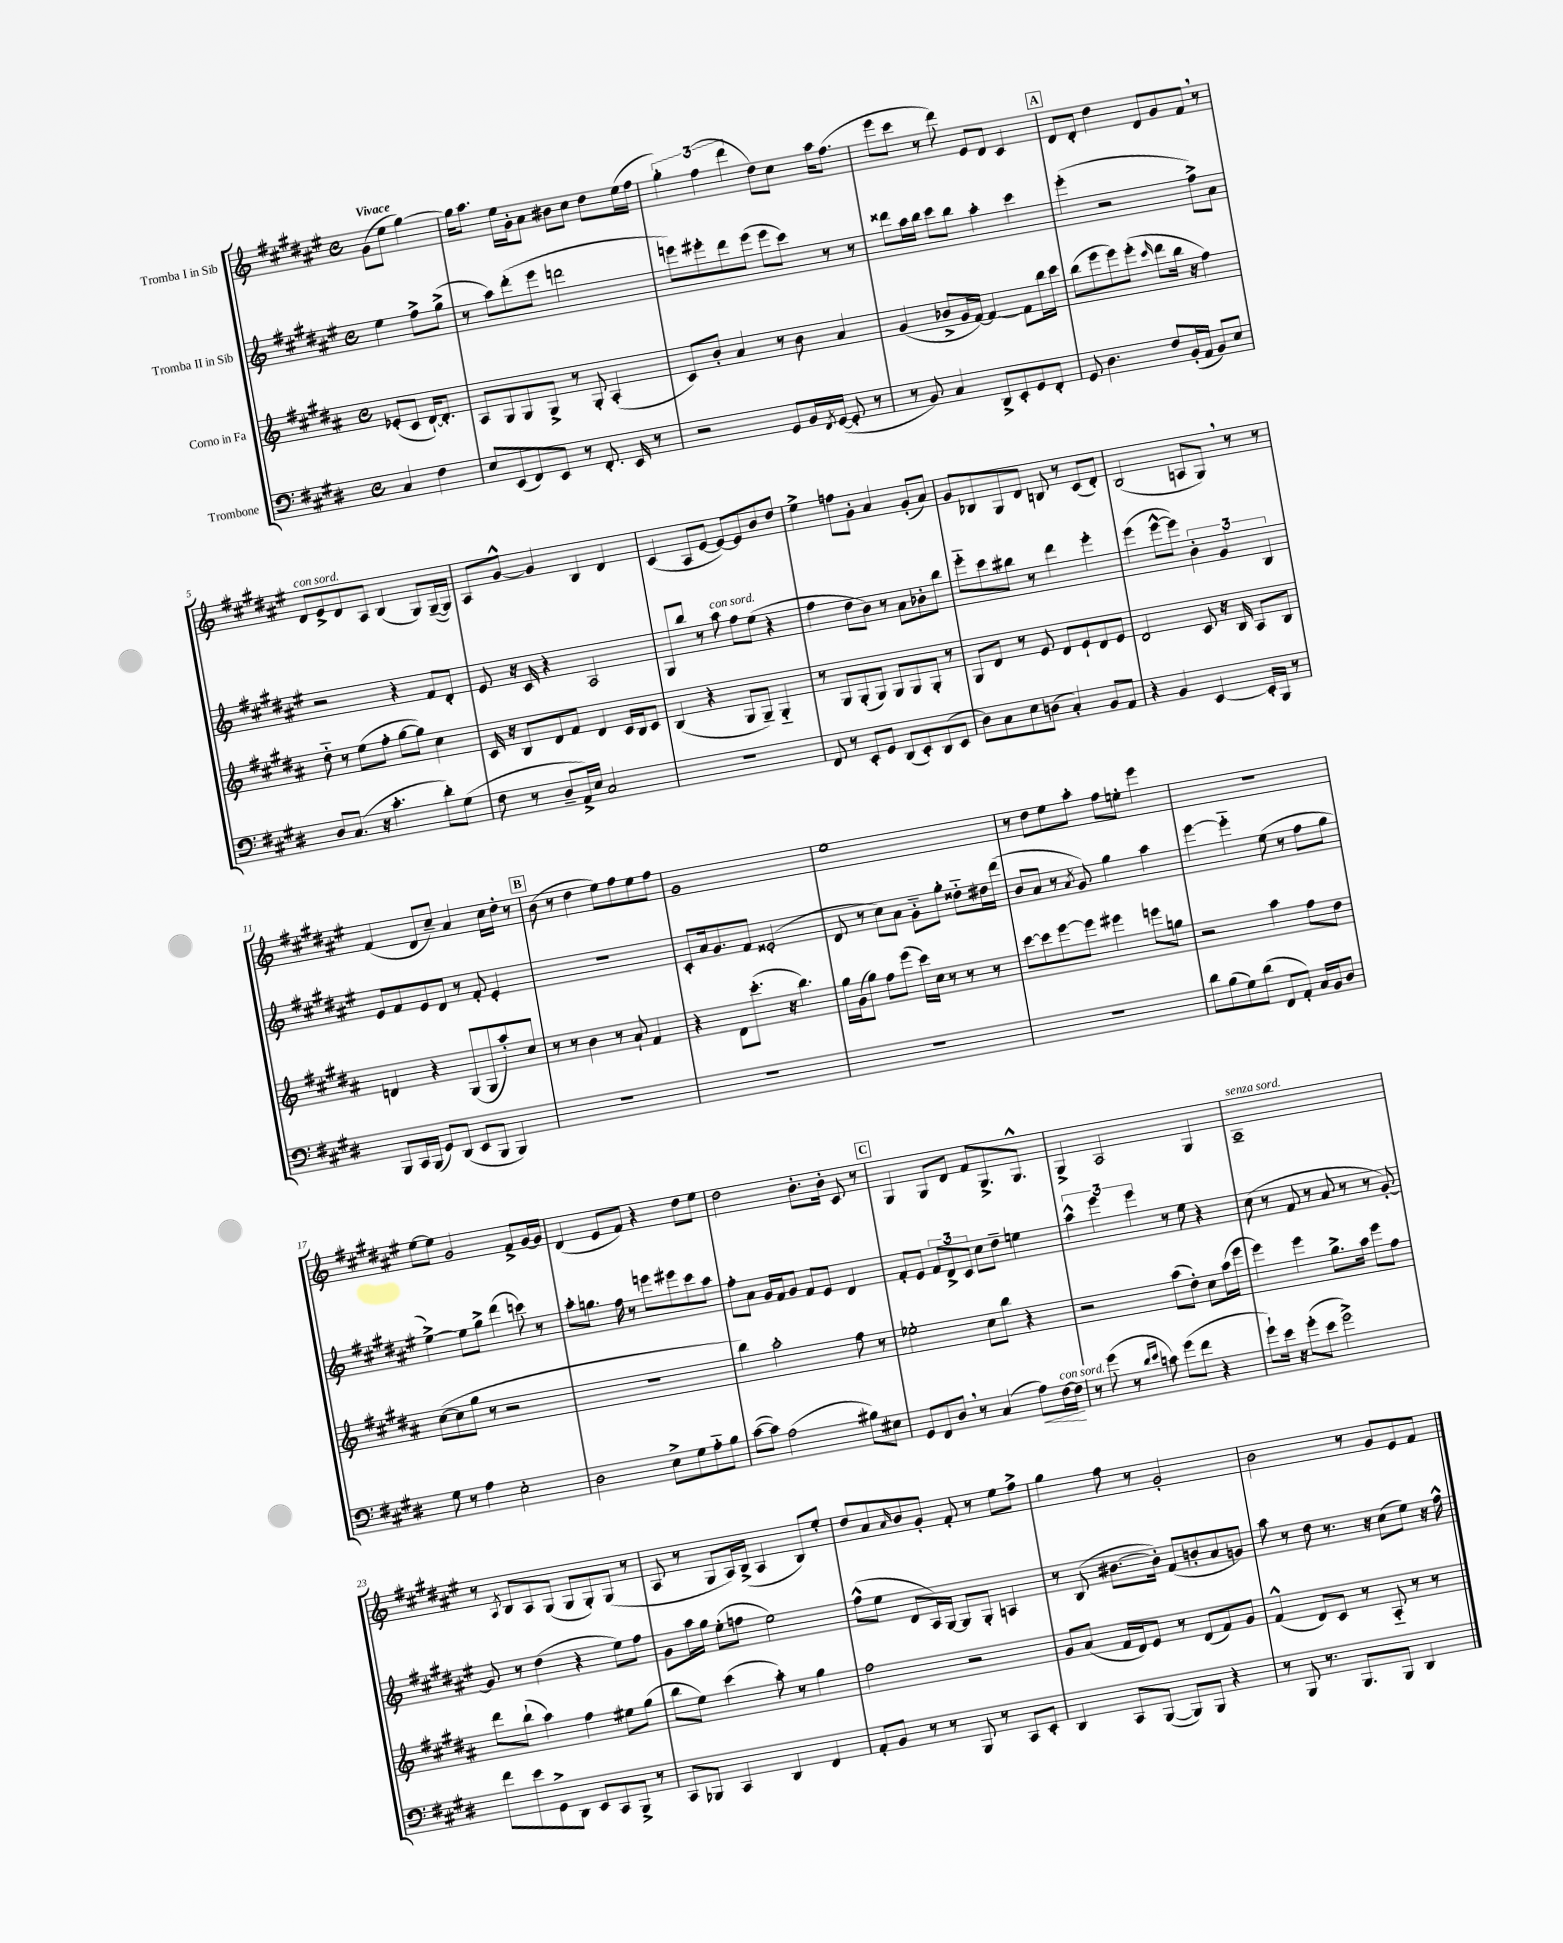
<<
\new StaffGroup <<
\new Staff = "s0" \with { instrumentName = "Tromba I in Sib" } {
    \clef treble \key fis \major \defaultTimeSignature \time 4/4 \partial 2 \tempo "Vivace"
    gis'8( eis''8 gis''4~) |
    gis''16 ais''8. eis''16 gis'16-. ais'8 bis'8 cis''8 dis''8 eis''16( fis''16 |
    \tuplet 3/2 { gis''4-.) fis''4( dis'''4 } dis''8) cis''8 ais''16 fis''8.( |
    eis'''8 cis'''8 r8 dis'''8) eis'8 dis'8 cis'4 |
    \mark \markup { \box "A" } dis'8 dis'8-. dis''4 dis'8 gis'8 fis'8 \breathe r8 |
    dis'8^\markup { \italic "con sord." } eis'8-> dis'8 ais8 b4( gis8) gis16~--( gis16) |
    ais8 gis'8~-^ gis'4 b4 dis'4 |
    cis'4( ais8 eis'8~ eis'8~) eis'8 b'8 dis''8 |
    eis''4-> f''8 gis'8-. ais'4 gis'8-.( ais'8) |
    gis'8 bes8 gis8 dis'8 b8 r8 cis'8( dis'8-.) |
    b2( a8 gis8) \breathe r8 r8 |
    fis'4( dis'8 cis''8--) ais'4 cis''16 dis''16-. r8 |
    \mark \markup { \box "B" } b'8( r8 dis''4 eis''8) fis''8 eis''8 fis''8 |
    gis'1 |
    eis''1 |
    r8 dis''8 eis''8 ais''8-. fis''8 e''8-. eis'''4 |
    R1 |
    eis''8~ eis''8 gis'2 fis'8-> gis'16~ gis'16 |
    dis'4( eis'8 fis'8) r4 dis''8 eis''8 |
    dis''2 b'8.-. b'16-. cis'8 r8 |
    \mark \markup { \box "C" } gis4 gis8 dis'8 fis'8 gis8.-> gis8.-^ |
    gis4-> ais2 gis4 |
    ais1--^\markup { \italic "senza sord." } |
    r8 \acciaccatura { ais8 } b8 ais8 gis8( gis8 gis8-.) gis8( r8 |
    ais8 r8 gis8 ais16) b16->( ais4 b8) eis''8-. |
    dis''8 ais'8 \grace { ais'16 } b'8 gis'8-. fis'8-. r8 eis''8 fis''8-> |
    gis''4 fis''8 r8 gis'2-. |
    b'2 r8 gis'8 eis'8 fis'8 \bar "|." |
}
\new Staff = "s1" \with { instrumentName = "Tromba II in Sib" } {
    \clef treble \key fis \major \defaultTimeSignature \time 4/4 \partial 2
    eis''4 fis''8-> gis''8->( |
    r8 ais''8) dis'''8-.( eis'''8 d'''2 |
    e'''8) eis'''8-. dis'''8 eis'''8( eis'''8 cis'''8) r8 r8 |
    disis'''8 ais''16 b''16 cis'''8 b''8 ais''4-. cis'''4 |
    \mark \markup { \box "A" } eis'''4-.( r2 fis''8->) ais'8 |
    r2 r4 fis'8 dis'8-. |
    eis'8 r16 cis'16 r4 ais2 |
    gis8 b''8 r8 ais''8^\markup { \italic "con sord." } fis''8 eis''8( r4 |
    fis''4 dis''8 b'8) r8 ais'8 bes'8-. b''8 |
    eis'''8-_ cis'''8 bis''8 r8 dis'''4 eis'''4-. |
    eis'''4( eis'''8~-^ eis'''8) \tuplet 3/2 { b'4-. gis'4 b4 } |
    eis'8 fis'8 eis'8 dis'8 r8 fis'8-. eis'4-. |
    \mark \markup { \box "B" } R1 |
    cis'8-. ais'16 gis'8. fis'8 eisis'2-.( |
    dis'8 r8 cis''8) ais'8 gis'8-_ gis''8-. disis''8-_ dis''16 dis'''16( |
    b'8 ais'8 r8 \acciaccatura { ais'8 } gis'8) gis''4 ais''4 |
    eis'''4~ eis'''4-_ eis''8( r8 fis''8 gis''8 |
    eis''4~->) eis''8 gis''8-> dis'''4( c'''8) r8 |
    ais''8-. g''8. fis''16 r8 e'''8 eis'''8 cis'''8 ais''8 |
    fis''8-. ais'8 gis'16 fis'16 gis'8 fis'8 eis'8 dis'4 |
    \mark \markup { \box "C" } fis'8-. eis'8 \tuplet 3/2 { fis'8 dis'8-> cis'8 } cis''8 dis''8-- e''4 |
    \tuplet 3/2 { ais''4-^ eis'''4 eis'''4 } r8 eis''8 r4 |
    cis''8( r8 fis'8 r8 ais'8 r8 r8 gis'8~-.) |
    gis'8 r8 dis''4( r4 eis''8) fis''8 |
    gis'8 ais''16 gis''16 eis''8-.( f''8 eis''2) |
    fis''8-^( eis''8 dis'8 ais16) gis16~ gis8 gis8-. a4 |
    r8 b8( bis'8.~ bis'16-.) fis'8( b'8-. ais'8 g'8) |
    ais''8 r8 dis''8 r8. r16 cis''8( eis''8) r16 fis''16-^ \bar "|." |
}
\new Staff = "s2" \with { instrumentName = "Corno in Fa" } {
    \clef treble \key b \major \defaultTimeSignature \time 4/4 \partial 2
    ees'8-.( cis'8 dis'16~-!) dis'8.-. |
    ais8 gis8 gis8 gis8-> r8 gis8-. ais4-.( |
    cis'8) b'8-. ais'4 r8 b'8 ais'4 |
    gis'4( bes'8-> gis'16 fis'16~) fis'4~ fis'8 b''16 cis'''16 |
    \mark \markup { \box "A" } b''8( e'''8 e'''8) e'''8-.( \grace { cis'''16 } dis'''8 b''16 r16 fis''4) |
    dis''8-_ r8 e''8( fis''8-. gis''8~ gis''8) cis''4 |
    cis'16 r16 b8 dis'8 fis'8 dis'4 cis'16 b16 cis'8 |
    b4( r4 gis8 gis8--) gis4-_ |
    r8 gis8 gis8-.( gis8) gis8 gis8 gis8-. r8 |
    gis8 dis'8 r8 e'8 dis'8 e'8-! dis'8 e'8 |
    dis'2 cis'8 r16 b16 ais8 b8 |
    d'4 r4 gis8( gis8 ais''8-.) cis''8 |
    \mark \markup { \box "B" } r8 r8 b'4 r8 ais'8-! fis'4 |
    r4 dis'8 cis'''8.-.( r16 b''4.) |
    gis''16 gis'16( gis''8) fis''8 e'''8( cis'''16) cis''16 r8 r8 r8 |
    cis'''8~ cis'''8 e'''8~ e'''8 eis'''4 e'''8 g''8 |
    r2 ais''4 fis''8 dis''8 |
    cis''8~( cis''8 gis''8 r8 r2 |
    r1 |
    b''4) ais''2-. fis''8 r8 |
    \mark \markup { \box "C" } ees''2-. cis''8 b''8 r4 |
    r2 ais''8( dis''8-.) cis''8 ais''16( e'''16 |
    e'''4) e'''4 gis''8.-> ais''16 e'''8 fis''8 |
    dis'''8 b''8-!( ais''4) fis''4 eis''8 gis''8( |
    b''8 e''8) cis'''4( ais''8-.) r8 gis''4 |
    fis''2 r2 |
    gis'8 ais'8( fis'16 dis'16) e'8 r8 dis'8( fis'8) gis'8 |
    fis'4-^( dis'8) cis'8 r8 ais8-_ r8 r8 \bar "|." |
}
\new Staff = "s3" \with { instrumentName = "Trombone" } {
    \clef bass \key e \major \defaultTimeSignature \time 4/4 \partial 2
    cis4 fis4 |
    e8 e,8( fis,8) e,8 r8 fis,8.-. e,16 r8 |
    r2 gis,8 b,16 \acciaccatura { fis,8 } gis,16~( gis,8-. r8 |
    r8 b,8) cis4 dis,8-> e,8-. gis,8 fis,8-. |
    \mark \markup { \box "A" } gis,8 dis4. fis8 b,16-.( a,16 b,8) e8 |
    dis8 cis8.( r16 cis'4.-. dis'8-.) gis8( |
    fis8 r8 dis8-- a,16->) e16 cis2 |
    R1 |
    fis,8 r8 e,8-. gis,8 dis,8( e,8-.) dis,8( e,8 |
    dis8) cis8 e8 d8( cis4-.) b,8 a,8 |
    r4 b,4 e,4~ e,16-. b,,16 r8 |
    b,,8 cis,16 b,,16( gis,8) dis,8( e,8 b,,8 b,,4) |
    \mark \markup { \box "B" } R1 |
    R1 |
    R1 |
    R1 |
    dis'8 b8( gis8) dis'8( fis,8 a,8-.) cis16 b,16 dis8 |
    gis8 r8 a4 e2-. |
    dis2 e8-> gis8 a8-_ b8 |
    cis'8~( cis'8) a2( bis8) eis8 |
    \mark \markup { \box "C" } gis,8 fis,8 dis8 \breathe r8 cis4( a8\<) fis16~^\markup { \italic "con sord." } fis16\! |
    r8 gis'8( r8 \grace { dis'16 e'16 } c'8) gis'8( fis'8 r4 |
    gis'8-!) e'16 r16 gis'8-.( e'8 gis'2->) |
    fis'8 e'8 gis,8-> dis,8 e,8 cis,8 b,,8-> r8 |
    cis,8 bes,,8 cis,4 dis,4 fis,4 |
    a,8-. b,8 r8 r8 b,,8 r8 cis,8 e,8-. |
    dis,4 cis,8 b,,8~( b,,8) b,,8 r4 |
    r8 b,,8 r8. b,,8. b,,8 dis,4 \bar "|." |
}
>>
>>
